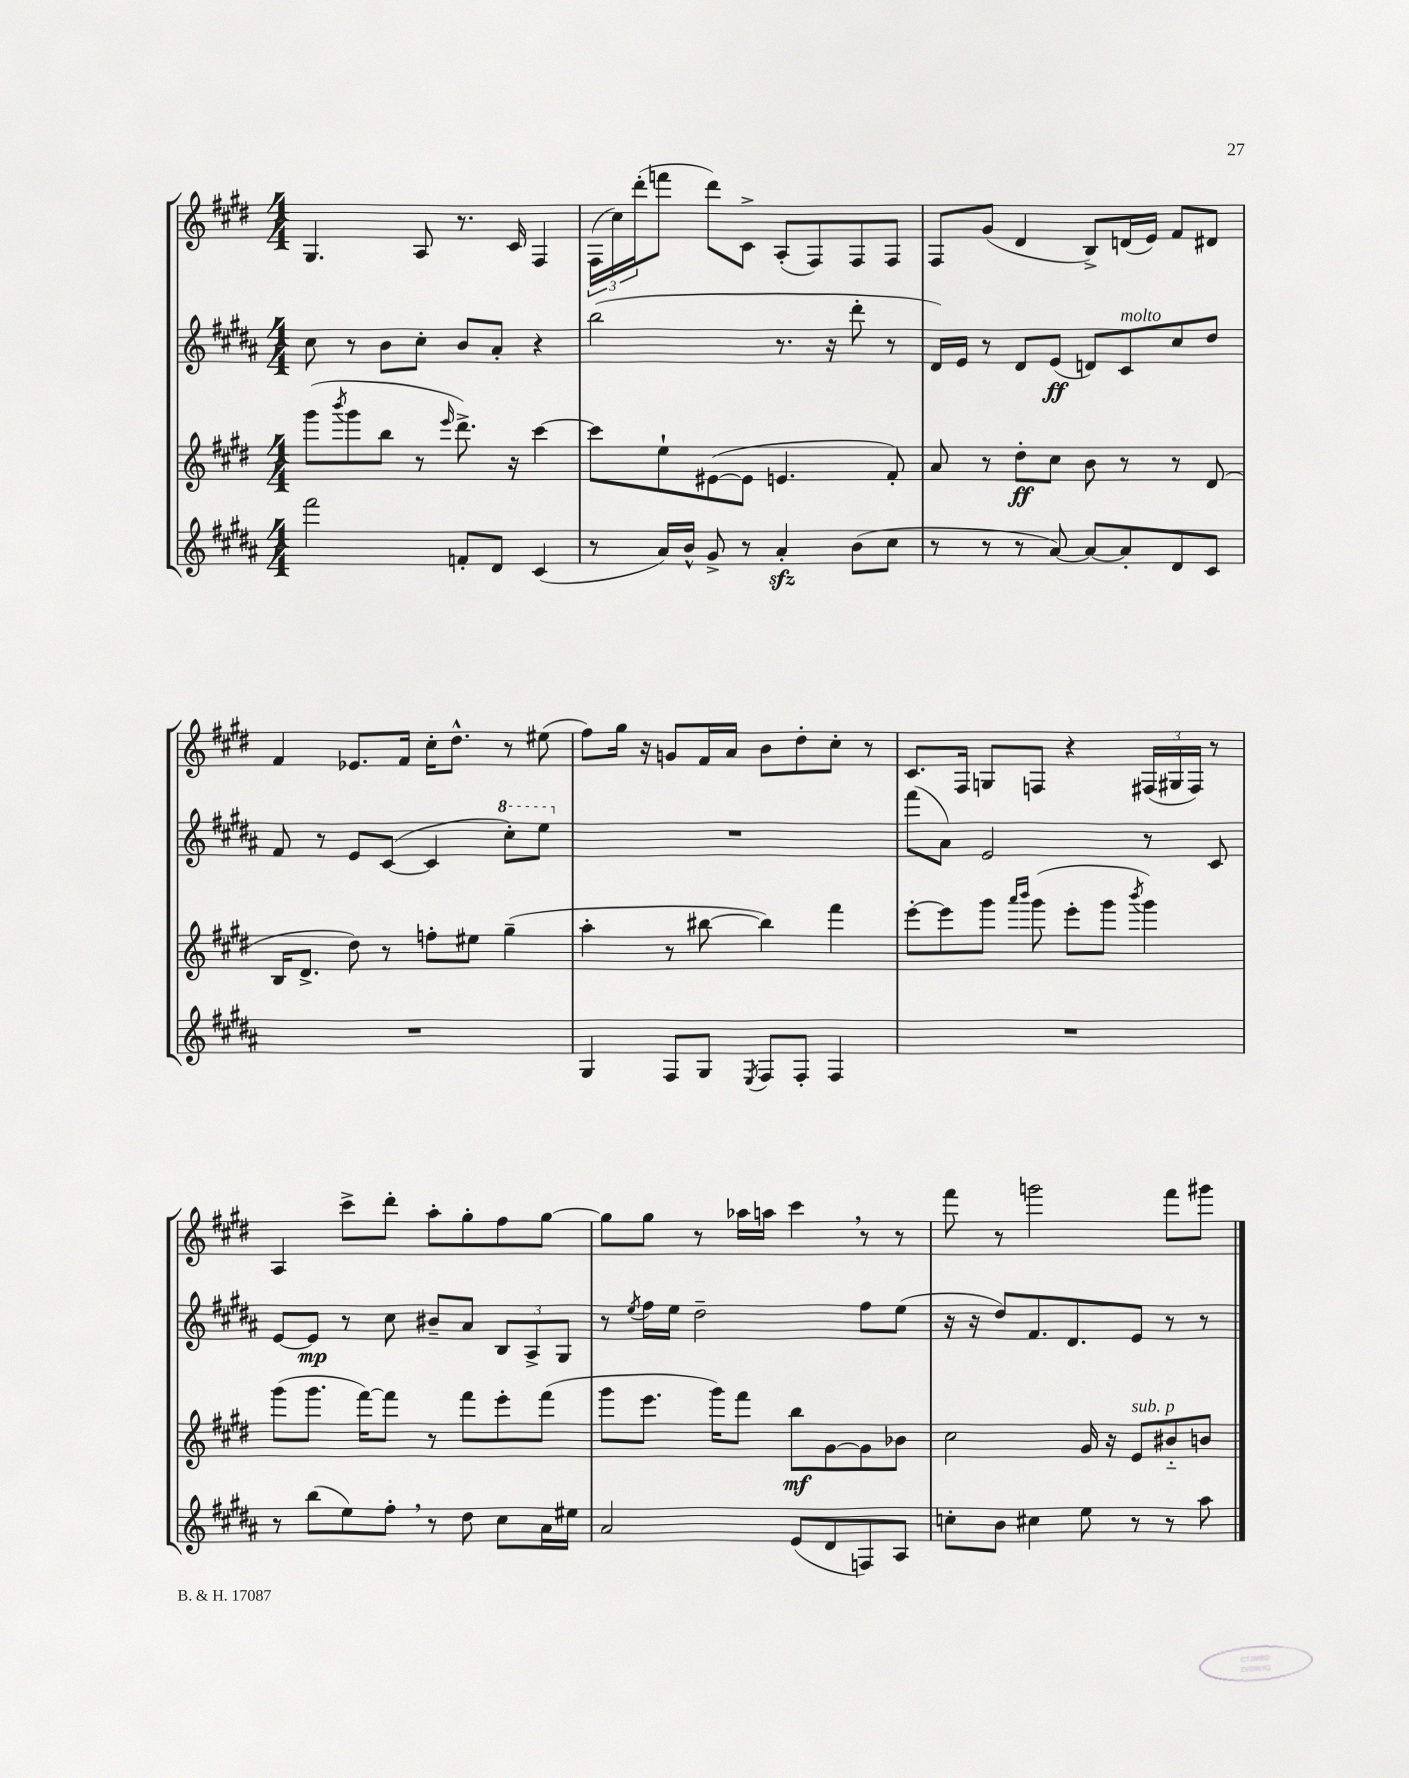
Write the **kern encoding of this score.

**kern	**kern	**dynam	**kern	**dynam	**kern
*part4	*part3	*part3	*part2	*part2	*part1
*staff4	*staff3	*staff3	*staff2	*staff2	*staff1
*clefG2	*clefG2	*	*clefG2	*	*clefG2
*k[f#c#g#d#a#]	*k[f#c#g#d#]	*	*k[f#c#g#d#a#]	*	*k[f#c#g#d#]
*M4/4	*M4/4	*	*M4/4	*	*M4/4
=124	=124	=124	=124	=124	=124
2fff#\	(8ggg#\L	.	8cc#\	.	4.G#/
.	8qbbb/	.	.	.	.
.	8ggg#\	.	8r	.	.
.	8bb\J	.	8b\L	.	.
.	8r	.	8cc#'\J	.	8A/
.	16qqeee/	.	.	.	.
8fn'/L	8.ddd#^\)	.	8b/L	.	8.r
8d#/J	.	.	8a#'/J	.	.
.	16r	.	.	.	16c#/
(4c#/	[4ccc#\	.	4r	.	4F#/
=125	=125	=125	=125	=125	=125
8r	8ccc#\L]	.	(2bb\	.	(24F#\LL
.	.	.	.	.	24cc#\)
.	.	.	.	.	(24ddd#'\J
16a#/LL)	8ee`\	.	.	.	8fffn\J
16b^^/JJ	.	.	.	.	.
8g#^/	([8e#X\	.	.	.	8ddd#\L)
8r	8e#\J]	.	.	.	8c#^\J
4a#zz'/	4.en/	.	8.r	.	(8A'/L
.	.	.	.	.	8F#/)
.	.	.	16r	.	.
(8b\L	.	.	8ddd#'\	.	8F#/
8cc#\J	8f#'/)	.	8r	.	8F#/J
=126	=126	=126	=126	=126	=126
8r	8a/	.	16d#/LL)	.	8F#/L
.	.	.	16e/JJ	.	.
8r	8r	.	8r	.	(8g#/J
8r	8dd#'\L	ff	8d#/L	.	4d#/
[8a#/)	8cc#\J	.	(8e/J	ff	.
8a#/L_	8b\	.	8dn/L)	.	8B^/L)
!	!	!	!LO:TX:a:i:t=molto	!	!
8a#'/]	8r	.	8c#/	.	(16dn/L
.	.	.	.	.	16e/JJ)
8d#/	8r	.	8cc#/	.	8f#/L
8c#/J	(8d#/	.	8dd#/J	.	8d#X/J
!!LO:LB:g=z
=127	=127	=127	=127	=127	=127
1r	16B/KL	.	8f#/	.	4f#/
.	8.d#^/J	.	.	.	.
.	.	.	8r	.	.
.	8dd#\)	.	8e/L	.	8.e-X/L
.	8r	.	([8c#/J	.	.
.	.	.	.	.	16f#/Jk
.	8ffn'\L	.	4c#/]	.	16cc#'\KL
.	.	.	.	.	8.dd#^^\J
.	8ee#X\J	.	.	.	.
*	*	*	*8va	*	*
.	(4gg#~\	.	8ccc#'\L)	.	8r
.	.	.	8eee\J	.	(8ee#X\
=128	=128	=128	=128	=128	=128
*	*	*	*X8va	*	*
4G#/	4aa'\	.	1r	.	8ff#\L)
.	.	.	.	.	16gg#\Jk
.	.	.	.	.	16r
8F#/L	8r	.	.	.	8gn/L
8G#/J	[8bb#X\	.	.	.	16f#/L
.	.	.	.	.	16a/JJ
8qE/	.	.	.	.	.
8F#/L	4bb#\])	.	.	.	8b\L
8F#'/J	.	.	.	.	8dd#'\
4F#/	4fff#\	.	.	.	8cc#'\J
.	.	.	.	.	8r
=129	=129	=129	=129	=129	=129
1r	[8eee'\L	.	(8fff#\L	.	8.c#/L
.	8eee\]	.	8a#\J)	.	.
.	.	.	.	.	16F#/Jk
.	8ggg#\J	.	2e/	.	8Gn/L
.	16qqaaa/LL	.	.	.	.
.	16qqbbb/JJ	.	.	.	.
.	(8ggg#\	.	.	.	8Fn/J
.	8eee'\L	.	.	.	4r
.	8ggg#\J	.	.	.	.
.	8qbbb/	.	.	.	.
.	4ggg#\)	.	8r	.	(24F#X/LL
.	.	.	.	.	24G#X/
.	.	.	.	.	24F#/JJ)
.	.	.	8c#/	.	8r
!!LO:LB:g=z
=130	=130	=130	=130	=130	=130
8r	(8ggg#\L	.	[8e/L	.	4A/
(8bb\L	8.ggg#\J	.	8e/J]	mp	.
8ee\)	.	.	8r	.	8ccc#^\L
.	[16fff#\KL)	.	.	.	.
8ff#',\J	8fff#\J]	.	8cc#\	.	8ddd#'\J
8r	8r	.	8b#X~/L	.	8aa'\L
8dd#\	8fff#\L	.	8a#/J	.	8gg#'\
8cc#\L	8eee'\	.	12B/L	.	8ff#\
.	.	.	12A#^/	.	.
16a#\L	(8fff#\J	.	.	.	[8gg#\J
.	.	.	12G#/J	.	.
16ee#X\JJ	.	.	.	.	.
=131	=131	=131	=131	=131	=131
2a#/	8ggg#\L	.	8r	.	8gg#\L]
.	.	.	8qee/	.	.
.	8.eee\J	.	16ff#\LL	.	8gg#\J
.	.	.	16ee\JJ	.	.
.	.	.	2dd#~\	.	8r
.	16ggg#\KL)	.	.	.	.
.	8fff#\J	.	.	.	16aa-X\LL
.	.	.	.	.	16aan\JJ
(8e/L	8bb\L	mf	.	.	4ccc#,\
8d#/	[8g#\	.	.	.	.
8Fn/)	8g#\]	.	8ff#\L	.	8r
8A#/J	8b-X\J	.	(8ee\J	.	8r
=132	=132	=132	=132	=132	=132
8ccn'\L	2cc#\	.	16r	.	8fff#\
.	.	.	16r	.	.
8b\J	.	.	8dd#/L)	.	8r
4cc#X\	.	.	8.f#/	.	2gggn\
.	.	.	8.d#/	.	.
8ee\	16g#/	.	.	.	.
.	16r	.	.	.	.
!	!LO:TX:a:i:t=sub. p	!	!	!	!
8r	8e/L	.	8e/J	.	.
8r	8b#X/	.	8r	.	8fff#\L
8aa#\	8bn/J	.	8r	.	8ggg#X\J
==	==	==	==	==	==
*-	*-	*-	*-	*-	*-
